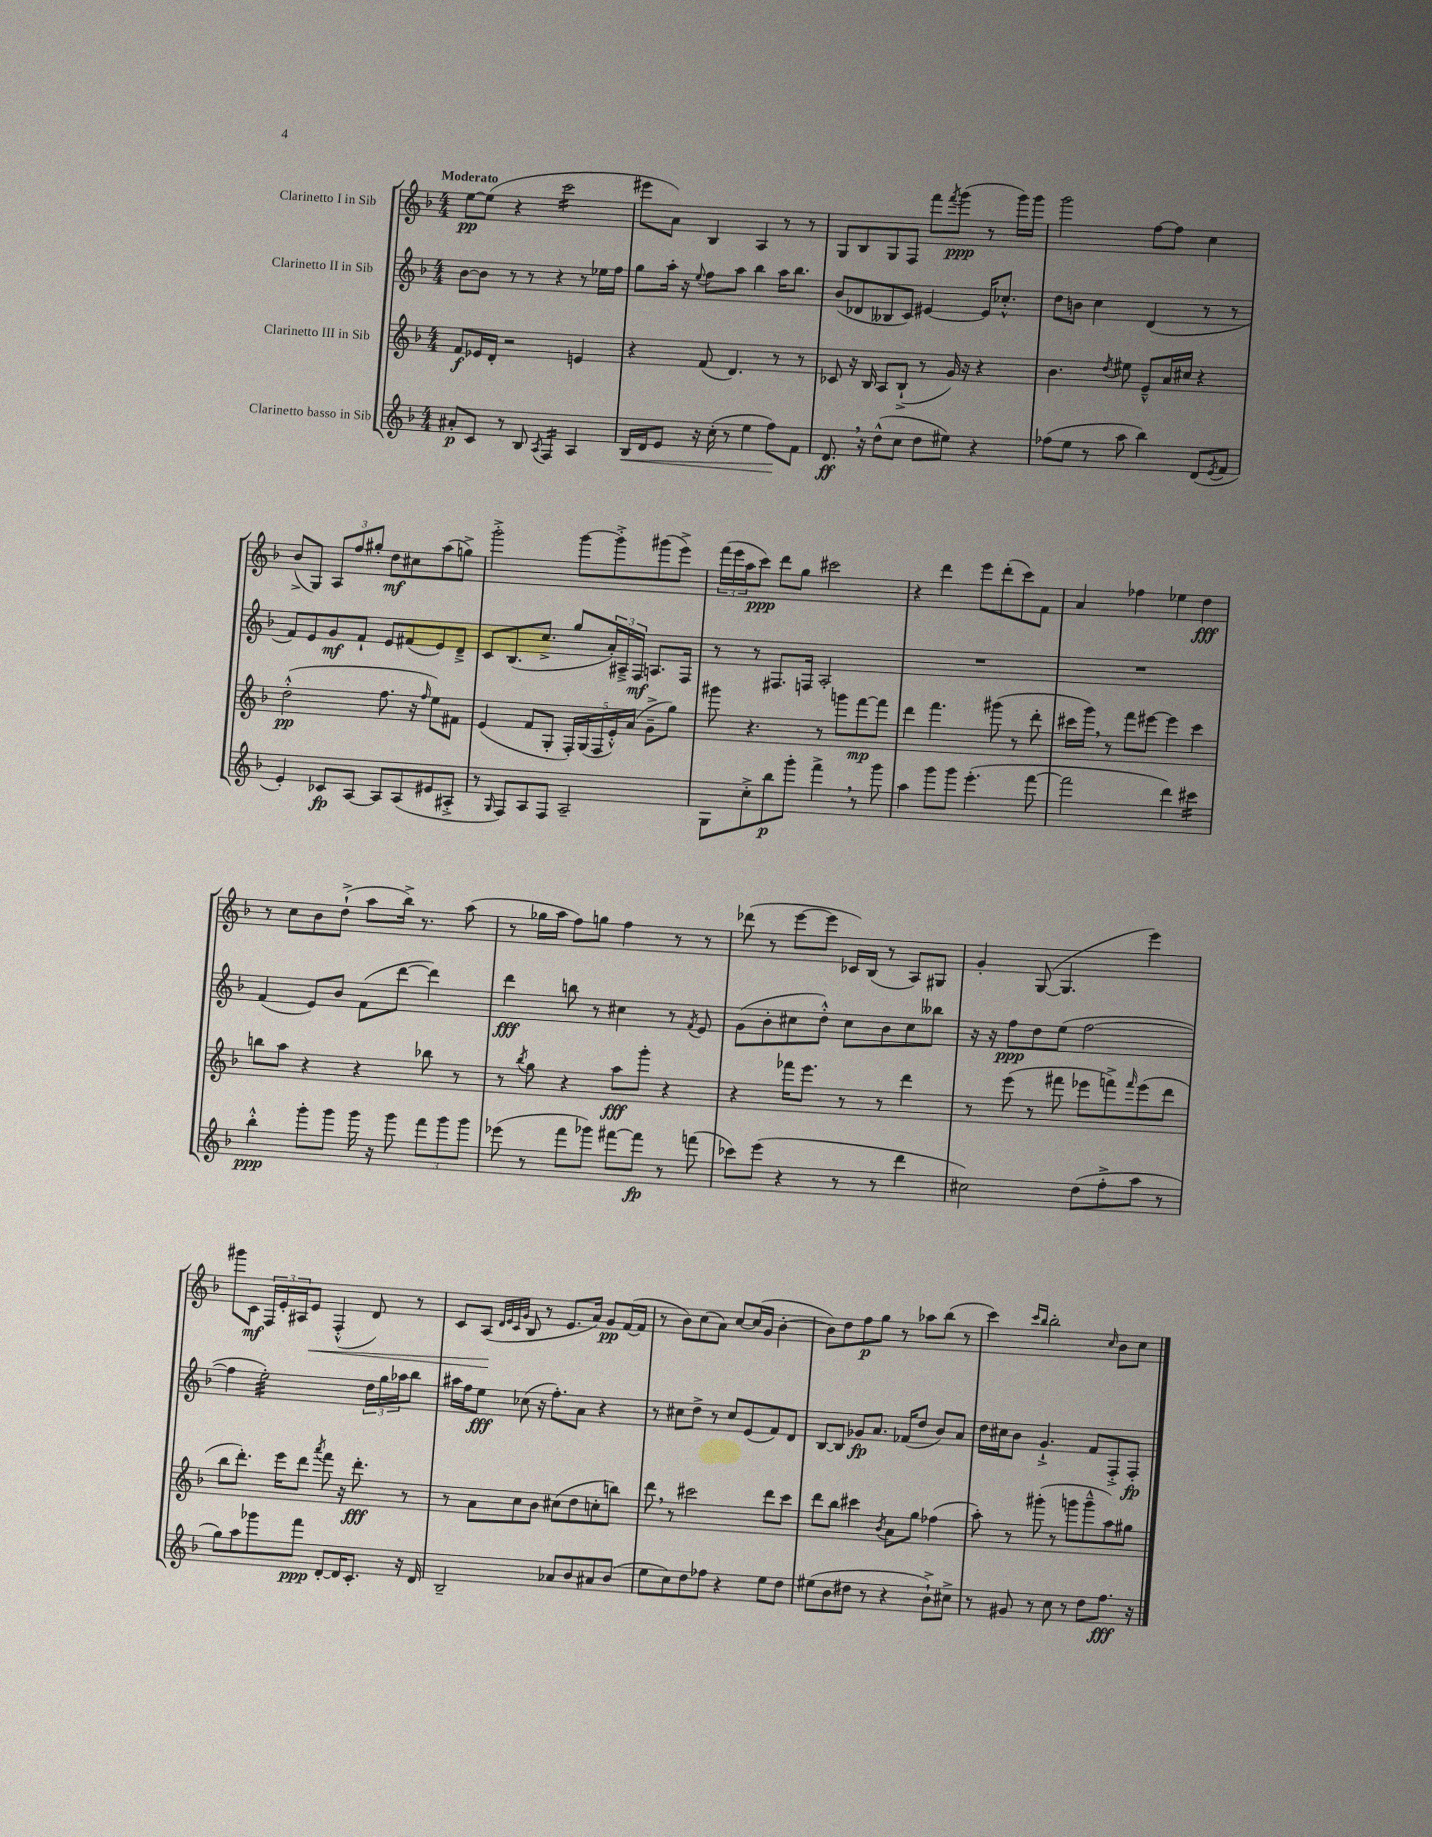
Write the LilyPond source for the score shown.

<<
\new StaffGroup <<
\new Staff = "s0" \with { instrumentName = "Clarinetto I in Sib" } {
    \clef treble \key f \major \numericTimeSignature \time 4/4 \tempo "Moderato"
    e''8~\pp e''8( r4 c'''2:16 |
    eis'''8 a'8) bes4 a4 r8 r8 |
    g8 bes8 g8 f8 f'''8 \acciaccatura { f'''8 } g'''8\ppp( r8 g'''16) g'''16 |
    g'''2 f''8~ f''8 c''4 |
    bes'8->( g8) \tuplet 3/2 { a8 f''8 gis''8-. } d''8\mf cis''8 a''8( g''8->) |
    g'''2-.-> g'''8~ g'''8-.-> gis'''8( e'''8->) |
    \tuplet 3/2 { f'''16( e'''16 a''16 } c'''8\ppp) d'''8 g''8 cis'''2 |
    r4 d'''4 e'''8 d'''8-.( c'''8) f'8 |
    a'4 fes''4 ees''4 d''4\fff |
    r8 c''8 bes'8 d''8-!->( a''8 bes''16->) r8. a''8( |
    r8 ges''16 a''16 f''8) g''8 f''4 r8 r8 |
    des'''8( r8 e'''8~ e'''8 ces'16) bes16( r8 a8) gis8 |
    g'4-. g8~( g4. e'''4) |
    gis'''8 c'8\mf \tuplet 3/2 { f16 e'16-. ais16 } e'8\< f4-.-^( d'8) r8 |
    c'8 a8\!( \grace { d'32 e'32 c'32 g'32 } bes8 r8 e'8. a'16) g'8\pp f'16~( f'16 |
    r8 bes'8) c''8( a'8) c''8~ c''16( g'16 bes'4~-. |
    bes'8) d''8 f''8\p g''8 r8 aes''8 bes''8( r8 |
    c'''4) \grace { c'''16 bes''16 } bes''2-. \grace { c''16 } bes'8 c''8 \bar "|." |
}
\new Staff = "s1" \with { instrumentName = "Clarinetto II in Sib" } {
    \clef treble \key f \major \numericTimeSignature \time 4/4
    bes'8~ bes'8 r8 r8 r4 r8 ees''16 f''16 |
    g''8 a''16-. r16 \appoggiatura { e''8 } f''8 a''8 bes''4 a''16 bes''8. |
    bes'8( des'8 beses8 c'8) eis'4~ eis'16 ces''8.-.-^ |
    d''8 b'8 c''4 d'4( r8 r8 |
    f'8) e'8 g'8\mf f'8-! e'8 fis'8( e'8) d'8---> |
    c'8 bes8.( c''8.-> g''8 \tuplet 3/2 { a'16-.) ais16---> f16\mf } a8. f16 |
    r8 r8 fis8. f16 a2-. |
    R1 |
    R1 |
    f'4( e'8) bes'8 f'8( d'''8~ d'''4) |
    d'''4\fff b''8 r8 cis''4 r8 \acciaccatura { f'8 } e'8 |
    g'8( bes'8-. cis''8 d''8-.-^) cis''8 bes'8 cis''8 beses''8 |
    r16 r16 f''8\ppp d''8 e''8( f''2~ |
    f''4 e''2:32-.) \tuplet 3/2 { d''16 g''16 aes''16 } bes''8 |
    ais''16 f''16 e''8\fff ces''8( r16 f''8.-.) a'8 r4 |
    r8 cis''8 d''8-> r8 cis''8 e'8( f'8) d'8 |
    bes8~ bes8 ges'8\fp a'8. fes'16( d''8 bes'8) a'8 |
    d''16 cis''16 bes'8 g'4.-!-> f'8 f8-.-> f8-.\fp \bar "|." |
}
\new Staff = "s2" \with { instrumentName = "Clarinetto III in Sib" } {
    \clef treble \key f \major \numericTimeSignature \time 4/4
    f'8\f ees'16 d'16-. r2 e'4 |
    r4 f'8( d'4.) r8 r8 |
    ces'8 r16 bes16 a8 bes8-!->( r8 g'16) r16 r4 |
    bes'4. \acciaccatura { d''8 } eis''8 e'8---^ a'16 cis''16 r4 |
    d''2-.-^\pp( f''8. r16 \grace { f''16 } e''8) fis'8 |
    e'4( f'8 g8-. \tuplet 5/4 { f16-.) g16( f16 e'16-.-^) a'16( } g'8---> g''8) |
    gis'''8 r4. r8 g'''8 f'''8~\mp f'''8 |
    d'''4 f'''4. gis'''8( r8 d'''8-. |
    cis'''16 g'''16) \breathe r8 f'''8 eis'''8~ eis'''4 cis'''4 |
    b''8 a''8 r4 r4 bes''8 r8 |
    r8 \acciaccatura { bes''8 } g''8 r4 a''8\fff g'''8-. r4 |
    r4 fes'''16 e'''8. r8 r8 d'''4 |
    r8 e'''8( r8 fis'''8 ees'''8 f'''8->) \grace { f'''16 } ees'''8( d'''8 |
    bes''8 d'''8.-.) e'''16 d'''8 \acciaccatura { a'''8 } f'''8 r16 d'''8.-.\fff r8 |
    r8 a'8 c''8 bes'8 cis''8( d''8 c''8-. b''8) |
    d'''8 \breathe r8 cis'''2 d'''8 cis'''8 |
    d'''8 bes''8 cis'''4 \acciaccatura { bes'8 } a'8 g''8 fes''4( |
    a''8-.) r8 gis'''8-.( r8 g'''8 g'''8---^ a''8) gis''8 \bar "|." |
}
\new Staff = "s3" \with { instrumentName = "Clarinetto basso in Sib" } {
    \clef treble \key f \major \numericTimeSignature \time 4/4
    ais'8-.\p c'8 r8 bes8 \acciaccatura { a8 } f4:16 a4 |
    bes16\< d'16 e'8 r16 c''16-.( r8 e''4 f''8\!) f'8 |
    d'8.\ff \breathe r16 d''8-^( c''8 d''8 eis''8) r4 |
    fes''8( e''8 r8 a''8 bes''4) d'8( \acciaccatura { e'8 } f'8 |
    e'4-.) ces'8\fp a8~ a8 a8( eis'8 ais8-.-> |
    r8 \grace { g16 } f8) a8 f8 a2-- |
    g8 c''8-.-> bes''8\p g'''8-. f'''4-> \breathe r8 g'''8 |
    a''4 g'''8 g'''8 e'''4.-.( f'''8~ |
    f'''2 d'''4) cis'''4:16 |
    bes''4-.-^\ppp g'''8-. g'''8 g'''16 r16 g'''8 \tuplet 3/2 { f'''8 g'''8 g'''8 } |
    ees'''8( r8 f'''8 ges'''8) fis'''8~ fis'''8\fp r8 f'''8( |
    ces'''8) e'''8( r4 r8 r8 d'''4 |
    cis''2) d''8( f''8-.-> a''8 r8 |
    g''8) a''8 ges'''8 f'''8\ppp d'8~-. d'16 c'8.-. r16 d'16 |
    bes2-- aes'8 bes'8 ais'8 bes'8( |
    e''8 c''8) d''8 fes''8 r4 e''8 d''8 |
    eis''8( bes'8 dis''8 r8 r4 bes'8-!->) cis''8-> |
    r8 gis'8 r8 c''8 r8 d''8 f''8.\fff r16 \bar "|." |
}
>>
>>
\layout { \context { \Score \remove "Bar_number_engraver" } }
